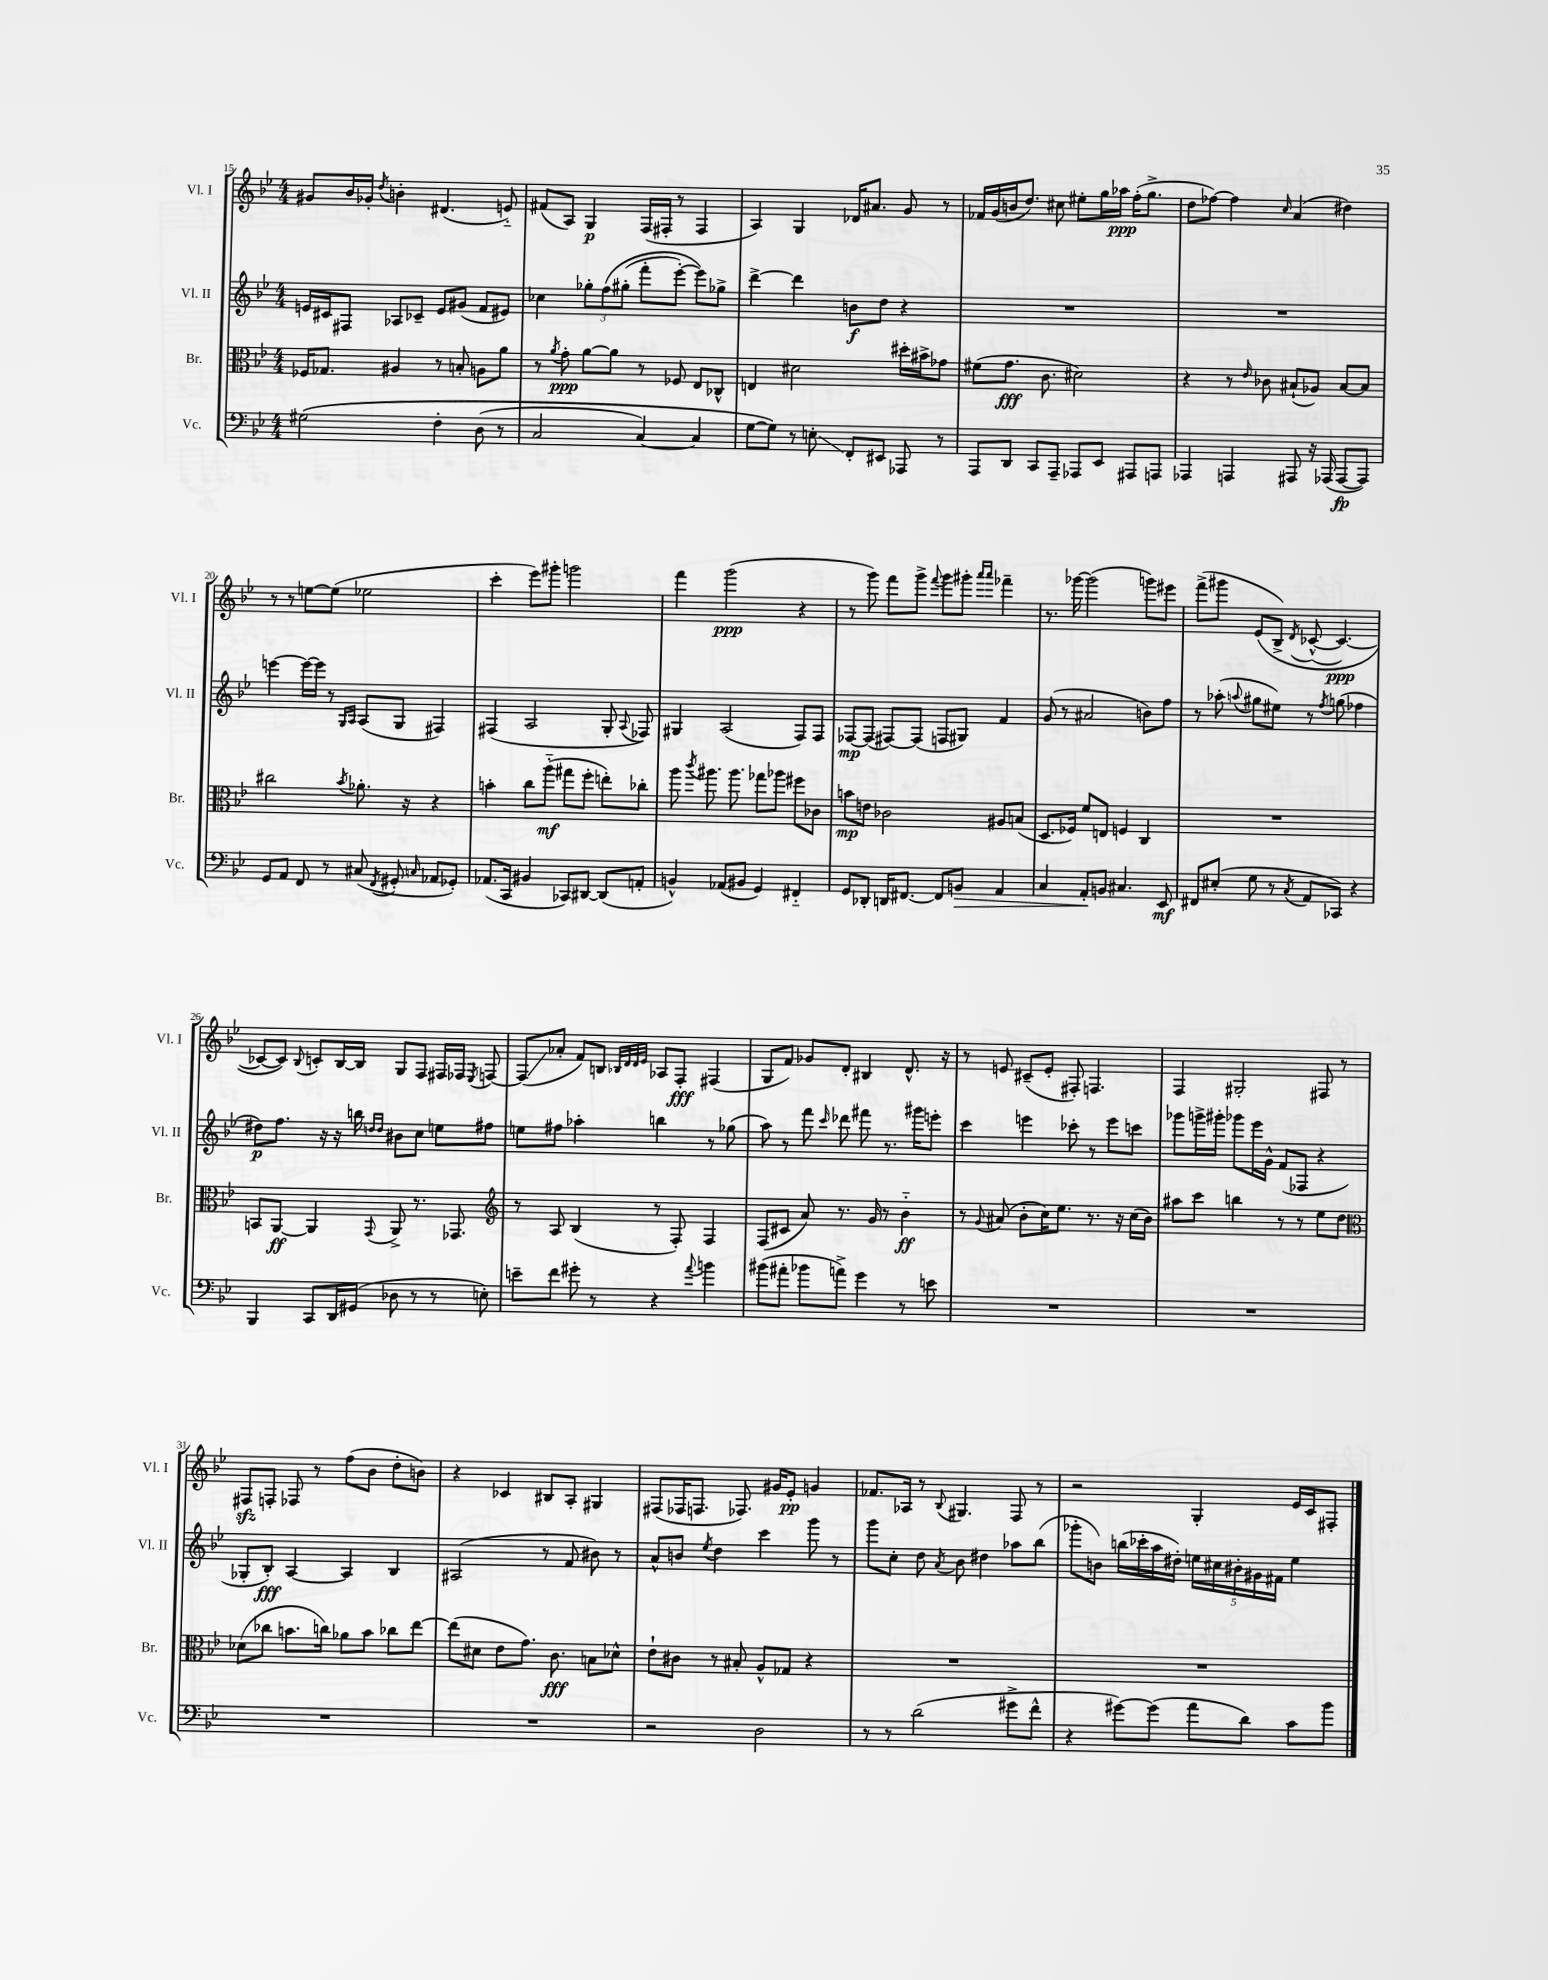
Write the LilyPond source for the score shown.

<<
\new StaffGroup <<
\new Staff = "s0" \with { instrumentName = "Vl. I" shortInstrumentName = "Vl. I" } {
    \clef treble \key bes \major \numericTimeSignature \time 4/4
    \autoBeamOff gis'8[ bes'16 ges'16]-. \acciaccatura { d''8 } b'4-. dis'4.( e'8-_) |
    fis'8[( a8]) g4\p f16[( fis16]-. r8 fis4 |
    a4) g4 des'16[ ais'8.] g'8 r8 |
    fes'16[ g'16( b'16 d''8.]) cis''8 eis''8[-. g''16 aes''16]\ppp f''16[-.( g''8.]-> |
    d''8[ fes''8]~) fes''4 \grace { c''16 } a'4( dis''4) |
    r8 r8 e''8[~ e''8]( ees''2 |
    c'''4-. ees'''8[) gis'''8]-. g'''2 |
    f'''4 g'''2\ppp( r4 |
    r8 g'''8) f'''8[ g'''8]-> \appoggiatura { f'''8 } g'''8[ gis'''8]-. \grace { a'''16[ a'''16] } fes'''4-- |
    r8. ges'''16~ ges'''2( g'''8[) eis'''8] |
    f'''8[->( gis'''8] ees'8[\( bes8]->) \acciaccatura { d'8 } ces'8~-^( ces'4.~\ppp) |
    ces'8[~ ces'8]\) \appoggiatura { bes8 } c'8[-. bes16~ bes16] g8[ f8] fis16[ fes16] \acciaccatura { ees8 } f8~ |
    f8[\glissando( aes'8]-. f'8[) b8] \grace { bes32[ d'32 d'32 ees'32] } aes8[ f8]-.\fff fis4( |
    g8[ f'8]) ges'8[ d'8]-. bis4 d'8.-^ r16 |
    r8 e'8 cis'8[--( e'8]-. fis8-.) f4. |
    f4 gis2-. fis8 r8 |
    fis8[\sfz f8]-. fes8 r8 f''8[( bes'8] d''8[-. b'8]) |
    r4 ces'4 bis8[ a8]-. gis4 |
    fis8[( fes16 f8.] fes8.) gis'16[ ees'8]-.\pp g'4 |
    fes'8.[ aes16] r8 \appoggiatura { bes8 } gis4. f8 r8 |
    r2 g4-. ees'16[ c'16 fis8]-. \bar "|." |
}
\new Staff = "s1" \with { instrumentName = "Vl. II" shortInstrumentName = "Vl. II" } {
    \clef treble \key bes \major \numericTimeSignature \time 4/4
    \autoBeamOff e'16[ cis'16 fis8] aes8[ ces'8]-- e'8[ gis'8]( f'8[ eis'8]) |
    ces''4 \tuplet 3/2 { ges''8[-. f''8\( gis''8]-.( } f'''8[-. ees'''8]~-.) ees'''8[\) ges''8]-> |
    d'''4~-> d'''4 b'8[\f d''8] r4 |
    R1 |
    R1 |
    e'''4~ e'''16[~ e'''16] r8 \grace { g16[ a16] } a8[( g8] fis4) |
    fis4( a2 g8-. \appoggiatura { a8 } fes8) |
    gis4 a2( f8[) f8] |
    fes8[~\mp fes8]( fis8[~) fis8]( f8[ gis8]) f'4 |
    g'8( r8 ais'2 b'8[) f''8] |
    r8 aes''8-.( \appoggiatura { a''8 } gis''8[ eis''8]) r8 \acciaccatura { f''8 } g''8( fes''4 |
    dis''8[\p) f''8.] r16 r16 b''16 \grace { d''16[ d''16] } bis'8[ c''8] e''8[ fis''8] |
    e''8[ fis''8] aes''4-. b''4 r8 ges''8( |
    a''8) r8 f'''8 \grace { c'''16 } des'''8 fis'''8 r8. gis'''16[ e'''8]-. |
    c'''4 e'''4 ces'''8-. r8 e'''8[ c'''8] |
    ges'''8[ g'''16-> gis'''16]-. ges'''8[ ees'''16 g'16]-^ f'8[( fes8] r4 |
    ges8[-. bes8]-.\fff) a4~ a4 bes4 |
    ais2( r8 f'8 bis'8) r8 |
    a'8[-^ b'8] \acciaccatura { ees''8 } d''4 c'''4 g'''8 r8 |
    g'''8[ c''8]-. d''8 \acciaccatura { a'8 } bes'8 dis''4 aes''8[ bes''8]( |
    ges'''8[-. b'8]) b''16[( ces'''16-. a''16 dis''16]-.) \tuplet 5/4 { e''16[ cis''16 bis'16-. gis'16 fis'16] } e''4 \bar "|." |
}
\new Staff = "s2" \with { instrumentName = "Br." shortInstrumentName = "Br." } {
    \clef alto \key bes \major \numericTimeSignature \time 4/4
    \autoBeamOff fes16[ ges8.] ais4 r8 b8-. a8[ a'8] |
    r8 \acciaccatura { a'8 } g'8-.\ppp a'8[~ a'8] r8 fes8 ees8[ ces8]-^ |
    e4 dis'2 dis''16[-. bis'16-> ges'8] |
    fis'8[( g'8.]\fff c'8. dis'2) |
    r4 r8 \grace { ees'16 } ces'8 bis8[-!( aes8]) bis8[~ bis8] |
    cis''2 \acciaccatura { bes'8 } aes'8.-. r16 r4 |
    b'4-. c''8[ a''8]-_\mf( gis''8[ f''8]-. e''8[-.) ces''8]-. |
    a''8 \acciaccatura { c'''8 } ais''8. ais''8. ges''8[ aes''8] fis''8[ ces'8] |
    b'8[\mp e'8] ces'2 ais8[ b8]( |
    d8.[ fes16]) f'8[ e8] f4 c4 |
    R1 |
    b,8[ a,8]~\ff a,4 \appoggiatura { g,8 } a,8-> r8. ges,8. |
    \clef treble r8 a8 bes4( r8 f8-.) f4 |
    f8[( cis'8] a'8) r8. g'16 r8 bes'4-_\ff |
    r8 \appoggiatura { g'8 } ais'8( bes'8[-. c''16) ees''8.] r8. r16 c''16[( bes'16]) |
    ais''8[ c'''8] b''4 r8 r8 ees''8[ d''8] |
    \clef alto des'8[( ces''8] b'8.[ c''16]) aes'8[ b'8] ces''8[ ees''8]~ |
    ees''8[( dis'8] ees'8[ g'8.]) c'8.\fff b8[ des'8]-^ |
    ees'8[-! cis'8] r8 bis8-. a8[-^ ges8] r4 |
    R1 |
    R1 \bar "|." |
}
\new Staff = "s3" \with { instrumentName = "Vc." shortInstrumentName = "Vc." } {
    \clef bass \key bes \major \numericTimeSignature \time 4/4
    \autoBeamOff gis2\( f4-. d8( r8 |
    c2 c4~) c4 |
    g8[~ g8]\) r8 e8-.\glissando f,8[-. eis,8] aes,,8 r8 |
    a,,8[ d,8] c,8[ a,,8]-- aes,,8[ ees,8] ais,,8[ a,,8] |
    aes,,4 a,,4 ais,,8 r16 aes,,16( aes,,8[~\fp aes,,8]) |
    g,8[ a,8] f,8 r8 cis8( \acciaccatura { f,8 } gis,8-. \grace { c16 } aes,8[ ges,8]-.) |
    aes,8.[( c,16] bis,4 ces,8[) dis,8]~ dis,8[( a,8]-. |
    b,4-^) aes,8[( bis,8] g,4) fis,4-_ |
    g,8[ des,8]-. d,16[ fis,8.]~ fis,8[ b,8]\> a,4 |
    c4 a,8[-.\! b,8] cis4. ees,8\mf |
    fis,8[ eis8]-.( g8 r8 \acciaccatura { c8 } a,8[ ces,8]) r4 |
    bes,,4 c,8[ d,16 gis,16]( des8 r8 r8 e8-.) |
    e'8[-- f'8] gis'8-. r8 r4 \appoggiatura { a'8 } b'4 |
    bis'8[( ais'8]-. bes'8[ a'8]->) g'4 r8 e'8 |
    R1 |
    R1 |
    R1 |
    R1 |
    r2 d2 |
    r8 r8 d'2( gis'8[-> f'8]-^ |
    r4 gis'8[~) gis'8]( a'8[ d'8]) c'8[ bes'8] \bar "|." |
}
>>
>>
\layout { \context { \Score currentBarNumber = #15 } }
